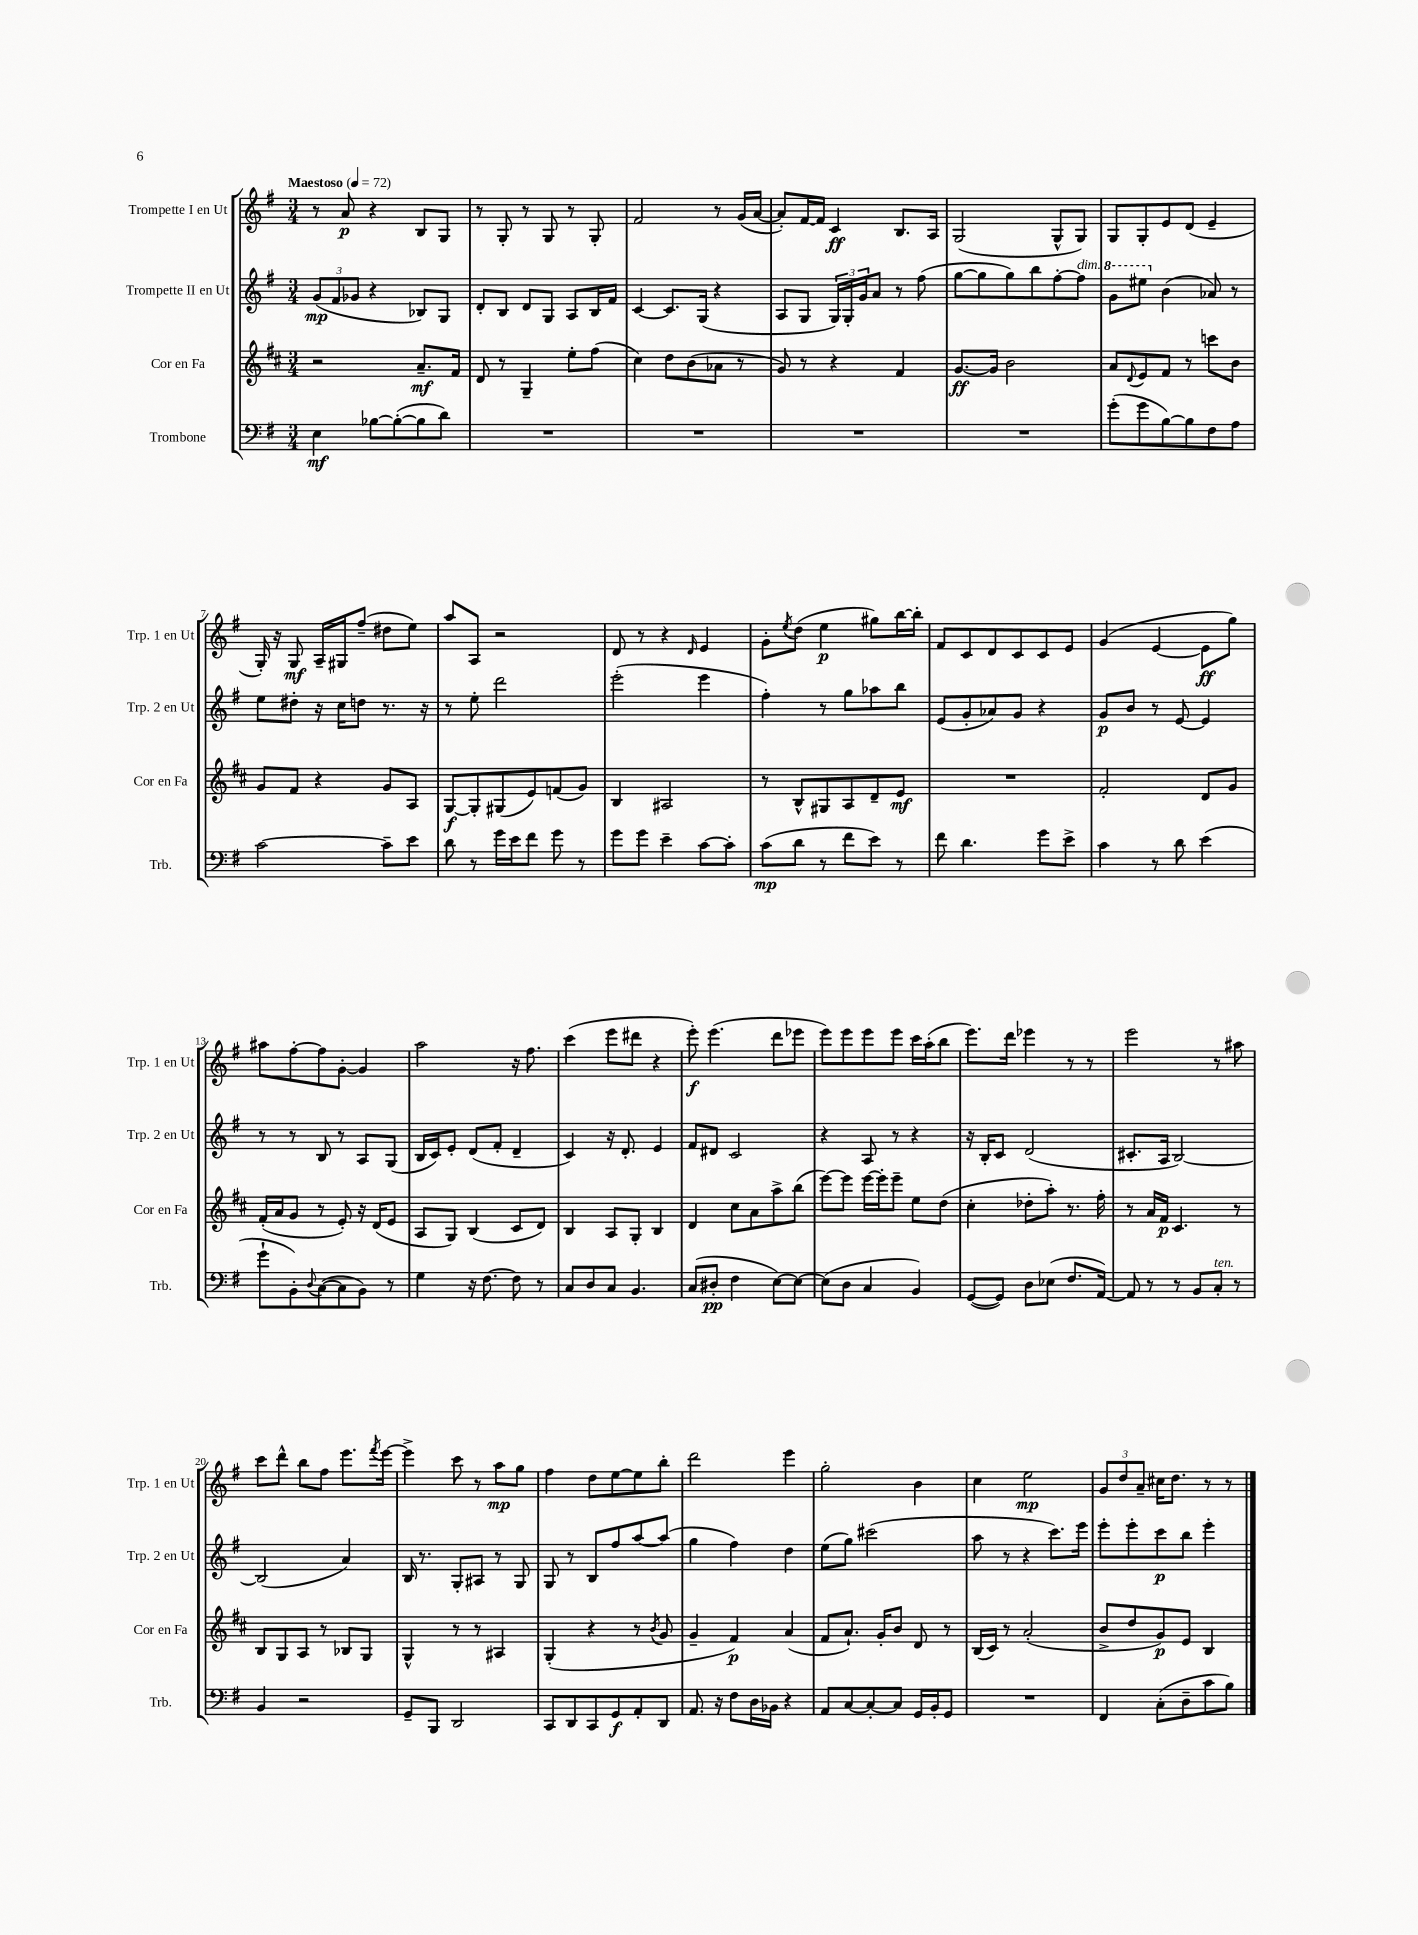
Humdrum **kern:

**kern	**kern	**kern	**kern
*staff4	*staff3	*staff2	*staff1
*clefF4	*clefG2	*clefG2	*clefG2
*k[f#]	*k[f#c#]	*k[f#]	*k[f#]
*M3/4	*M3/4	*M3/4	*M3/4
*MM72	*MM72	*MM72	*MM72
4E	2r	(12g	8r
.	.	12f#	.
.	.	.	8a
.	.	12g-	.
[8B-	.	4r	4r
(8B-'_	.	.	.
8B-]	8.a~	8B-)	8B
8d)	.	8G	8G
.	16f#	.	.
=	=	=	=
2.r	8d	8d'	8r
.	8r	8B	8G'
.	4G~	8d	8r
.	.	8G	8G
.	8ee'	8A	8r
.	(8ff#	16B	8G'
.	.	16f#	.
=	=	=	=
2.r	4cc#)	[4c	2f#
.	8dd	8.c]	.
.	(8b	.	.
.	.	(16G	.
.	8a-	4r	8r
.	8r	.	(16g
.	.	.	[16a
=	=	=	=
2.r	8g)	8A	8a'])
.	8r	8G	[16f#
.	.	.	16f#]
.	4r	24G)	4c
.	.	24G'	.
.	.	24g	.
.	.	8a	.
.	4f#	8r	8.B
.	.	(8ff#	.
.	.	.	16A
=	=	=	=
2.r	[8.g	[8gg	(2G
.	.	8gg]	.
.	16g]	.	.
.	2b	8gg)	.
.	.	8bb	.
.	.	[8ff#'	8G^^
.	.	8ff#]	8G)
=	=	=	=
(8g'	8a	8gg	8G
.	8qqd	.	.
8g	8e	8eee#	8G'
[8B)	8f#	(4b	8e
8B]	8r	.	(8d
8F#	8ccc	8a-)	4e~
8A	8b	8r	.
=	=	=	=
[2c	8g	8ee	16G')
.	.	.	16r
.	8f#	8dd#'	8G
.	4r	16r	16A~
.	.	16cc	16G#
.	.	8dd	(8ff#~
8c~]	8g	8.r	8dd#
8e	8A	.	8ee)
.	.	16r	.
=	=	=	=
8d	[8G	8r	8aa
8r	8G']	8ee'	8A
16g	(8G#	2ddd	2r
16e	.	.	.
8f#	8e)	.	.
8g	(8f	.	.
8r	8g)	.	.
=	=	=	=
8g	4B	(2eee'	8d
8g	.	.	8r
4e~	2A#	.	4r
.	.	.	16qqd
[8c	.	4eee	4e
8c']	.	.	.
=	=	=	=
(8c	8r	4ff#')	8g'
.	.	.	8qee
8d	8B^^	.	(8dd
8r	8G#	8r	4ee
8f#	8A	8gg	.
8e)	8d~	8aa-	8gg#)
8r	8e	8bb	[16bb
.	.	.	16bb']
=	=	=	=
8f#	2.r	(8e	8f#
4.d	.	8g'	8c
.	.	8a-)	8d
.	.	8g	8c
8g	.	4r	8c
8e^	.	.	8e
=	=	=	=
4c	2f#'	8g	(4g
.	.	8b	.
8r	.	8r	[4e
8d	.	[8e	.
(4e	8d	4e]	8e]
.	8g	.	8gg)
=	=	=	=
8g`	(16f#'	8r	8aa#
.	16a	.	.
8BB')	8g	8r	[8ff#'
8qqD	.	.	.
([8C	8r	8B	8ff#]
8C]	8e')	8r	[8g'
8BB)	16r	8A	4g]
.	(16d	.	.
8r	8e	(8G	.
=	=	=	=
4G	8A	16B	2aa
.	.	16c)	.
.	8G)	8e'	.
16r	(4B	(8d	.
[8.F#	.	.	.
.	.	8f#'	.
8F#]	8c#	4d~	16r
.	.	.	8.ff#
8r	8d)	.	.
=	=	=	=
8C	4B	4c)	(4ccc
8D	.	.	.
8C	8A	16r	8eee
.	.	8.d'	.
4.BB	8G'	.	8ddd#
.	4B	4e	4r
=	=	=	=
(8C	4d	8f#	8eee')
8D#'	.	8d#	(4.eee
4F#	8cc#	2c	.
.	8a	.	.
[8E)	8aa^	.	8ddd
8E_	(8bb	.	8eee-
=	=	=	=
(8E]	[8eee)	4r	8eee)
8D	8eee]	.	8eee
4C	[16eee	8A	8eee
.	16eee']	.	.
.	8eee~	8r	8eee
4BB)	8ee	4r	16ccc
.	.	.	(16aa'
.	(8dd	.	8bb
=	=	=	=
([8GG	4cc#'	16r	8.eee)
.	.	16B'	.
8GG])	.	8c	.
.	.	.	16ddd
8D	8dd-'	(2d	4eee-
(8E-	8aa')	.	.
8.F#	8.r	.	8r
.	.	.	8r
[16AA)	16ff#'	.	.
=	=	=	=
8AA]	8r	8.c#'	2eee
8r	16a	.	.
.	16f#	16A	.
8r	4.c#	[2B)	.
8BB	.	.	.
8C'	.	.	8r
8r	8r	.	8aa#
=	=	=	=
4BB	8B	(2B]	8ccc
.	8G	.	8ddd^^
2r	8A	.	8bb
.	8r	.	8ff#
.	8B-	4a)	8.eee
.	8G	.	.
.	.	.	8qfff#
.	.	.	[16eee
=	=	=	=
8GG~	4G^^	16B	4eee^]
.	.	8.r	.
8BBB	.	.	.
2DD	8r	8G'	8ccc
.	8r	8A#	8r
.	4A#	8r	8aa
.	.	8G	8gg
=	=	=	=
8CC	(4G'	8G	4ff#
8DD	.	8r	.
8CC	4r	8B	8dd
8GG	.	8ff#	[8ee
8AA'	8r	[8aa	8ee]
.	8qb	.	.
8DD	8g	(8aa]	8bb'
=	=	=	=
8.AA	4g~	4gg	2ddd
16r	.	.	.
8F#	4f#)	4ff#)	.
16D	.	.	.
16BB-	.	.	.
4r	(4a	4dd	4eee
=	=	=	=
8AA	8f#	(8ee	2gg'
[8C	8.a`)	8gg)	.
8C'_	.	(2ccc#	.
.	16g'	.	.
8C]	8b	.	.
16GG	8d	.	4b
16BB'	.	.	.
8GG	8r	.	.
=	=	=	=
2.r	(16B	8aa	4cc
.	16c#)	.	.
.	8r	8r	.
.	(2a'	4r	2ee
.	.	8.ccc)	.
.	.	16eee	.
=	=	=	=
4FF#	8b^	8eee'	12g
.	.	.	12dd
.	8dd	8eee'	.
.	.	.	12a~
(8C'	8g)	8ccc	16cc#
.	.	.	8.dd
8D~	8e	8bb	.
8c	4B	4eee'	8r
8B)	.	.	8r
==	==	==	==
*-	*-	*-	*-
